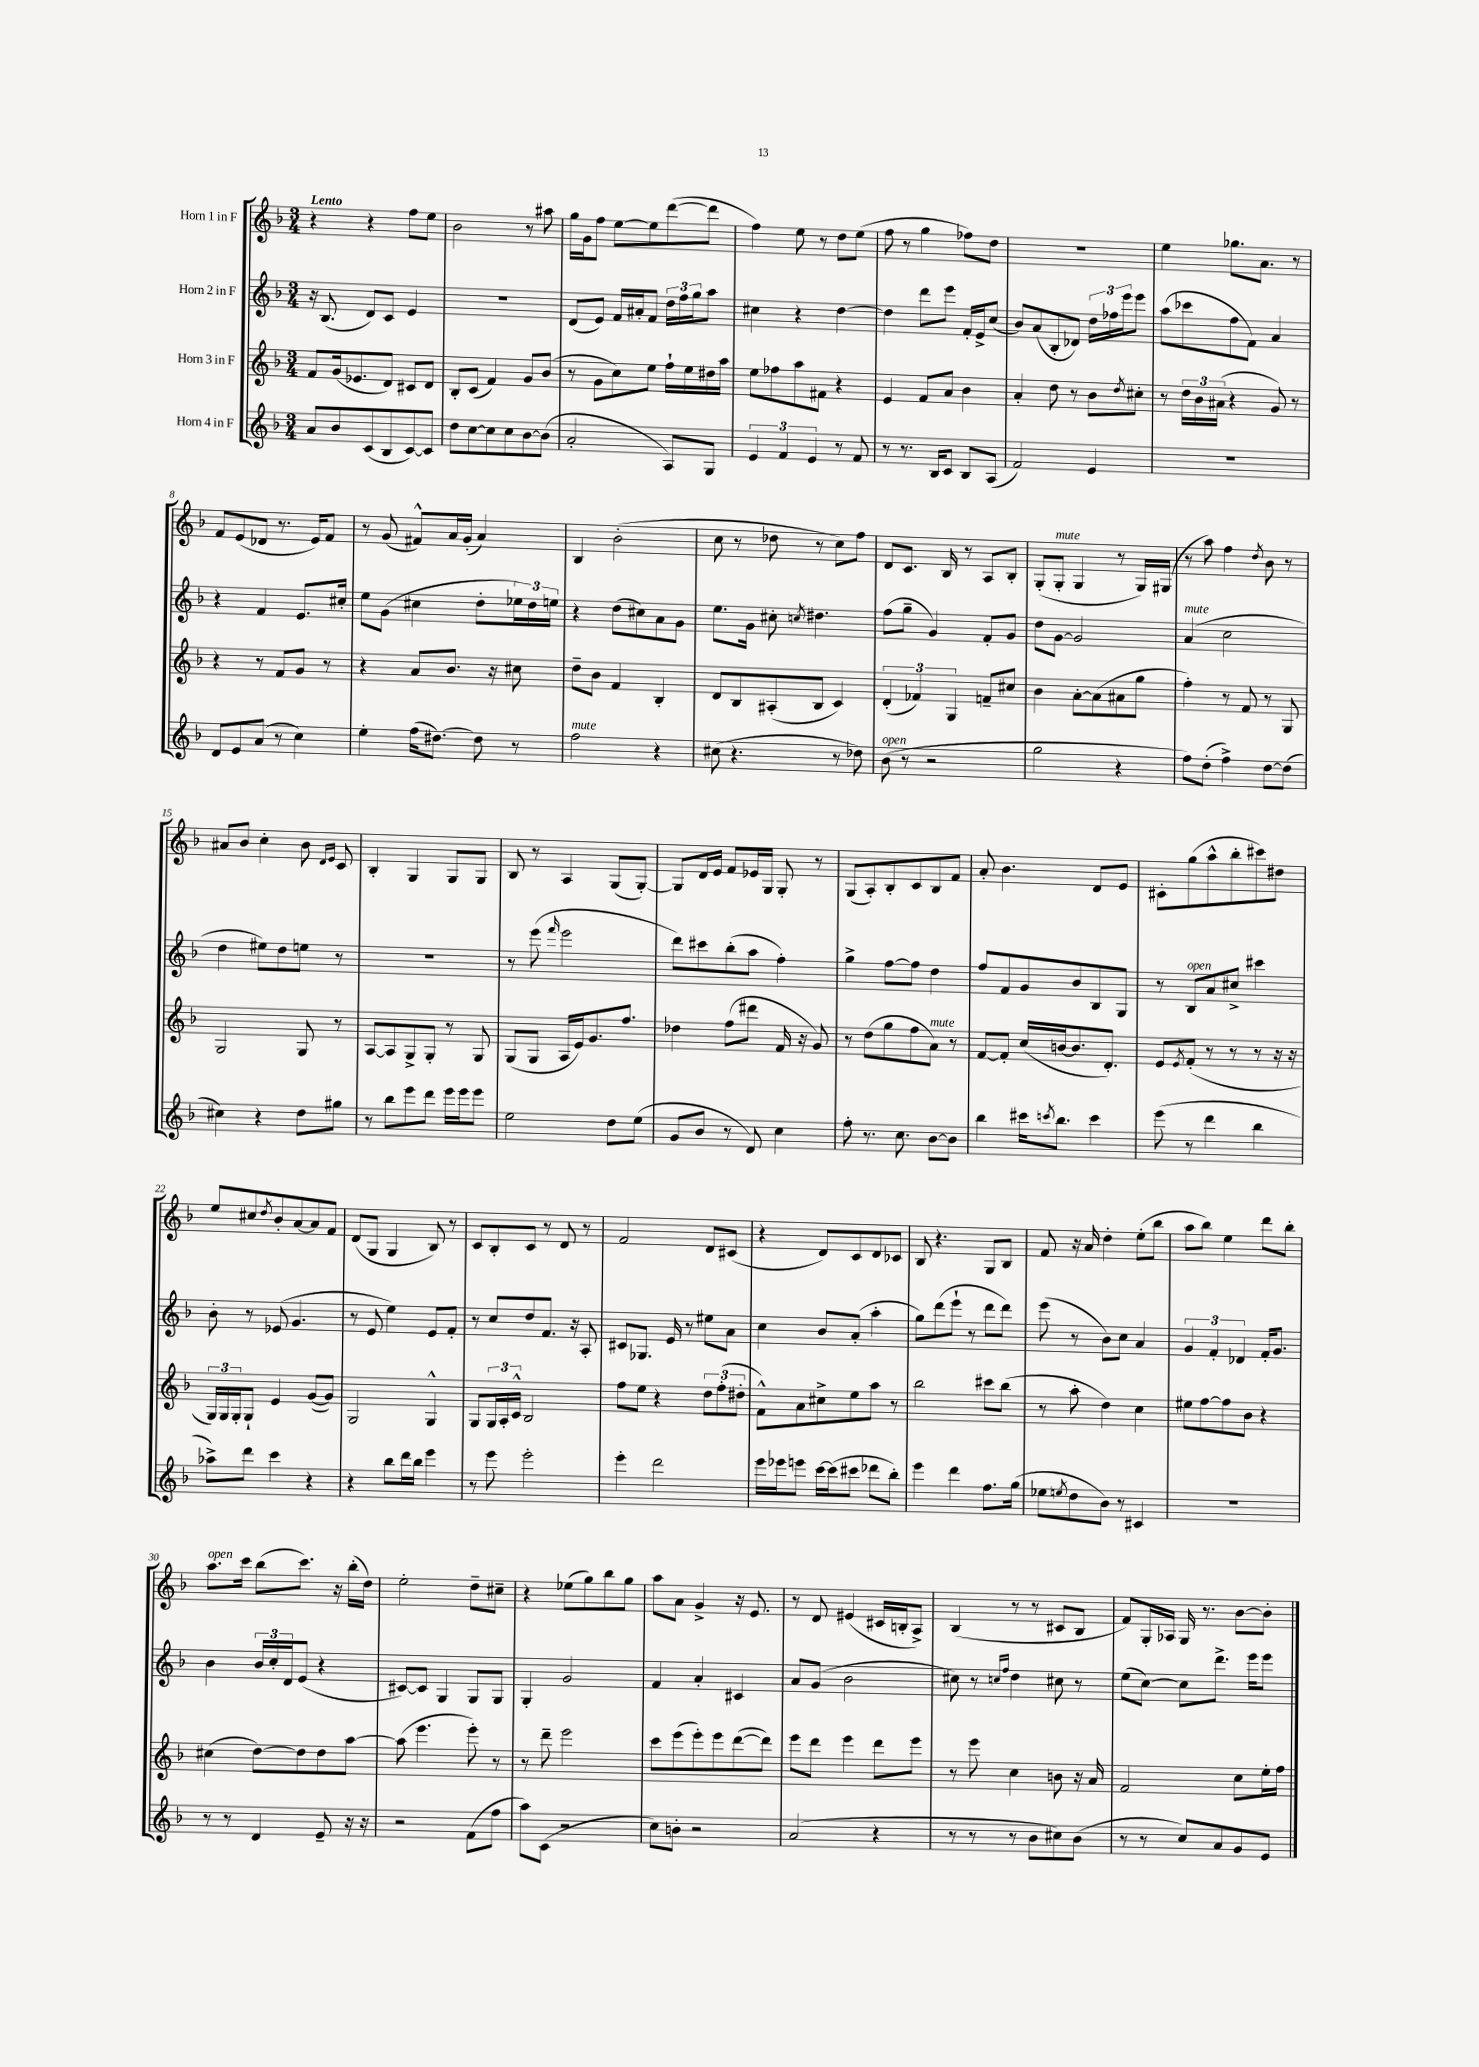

**kern	**kern	**kern	**kern
*part4	*part3	*part2	*part1
*staff4	*staff3	*staff2	*staff1
*I"Horn 4 in F	*I"Horn 3 in F	*I"Horn 2 in F	*I"Horn 1 in F
*clefG2	*clefG2	*clefG2	*clefG2
*k[b-]	*k[b-]	*k[b-]	*k[b-]
*M3/4	*M3/4	*M3/4	*M3/4
=1	=1	=1	=1
!	!	!	!LO:TX:a:B:t=Lento
8a/L	8f/L	16r	4r
.	.	(8.B-/	.
8b-/	(16g/k	.	.
.	8.e-X/	.	.
(8c/	.	8d/L)	4r
8B-/	8d/J)	8c/J	.
[8c/)	8c#X/L	4e/	8ff\L
8c/J]	8d/J	.	8ee\J
=2	=2	=2	=2
8dd\L	8B-'/L	2.r	2b-\
[8cc\	(8c/J	.	.
8cc\]	4f/)	.	.
8cc\	.	.	.
[8b-\	8g/L	.	8r
(8b-\J]	(8b-/J	.	8aa#X\
=3	=3	=3	=3
2a'/	8r	(8d/L	16gg\LL
.	.	.	16g\J
.	8g\L	8e/J)	8ff\J
.	8cc\)	16f/LL	[8ee\L
.	.	16a#X'/J	.
.	8ee\J	8f/J	8ee\]
8A/L)	16ff`\LL	24dd\LL	([8ddd\
.	.	24ff\	.
.	16ee\	.	.
.	.	24gg\J	.
8G/J	16dd#X\	8aa\J	8ddd\J]
.	16aa\JJ	.	.
=4	=4	=4	=4
6e/	8ee\L	4cc#X\	4ff\)
.	8ff-X\	.	.
6f/	.	.	.
.	8aa\	4r	8ee\
6e/	.	.	.
.	8f#X\J	.	8r
8r	4r	[4dd\	8dd\L
8f/	.	.	(8ee\J
=5	=5	=5	=5
8r	4e/	4dd\]	8ff\
8.r	.	.	8r
.	8f/L	8ddd\L	4gg\
16B-/KL	.	.	.
8c/J	8a/J	8eee\J	.
8B-/L	4b-\	16f'/LL	8ff-X\L)
.	.	16e^/J	.
(8A/J	.	(8cc/J	8dd\J
=6	=6	=6	=6
2f/)	4a'/	8b-/L)	2.r
.	.	(8a/	.
.	8dd\	8B-'/	.
.	8r	8d-X/J)	.
4e/	8b-\L	24dd\LL	.
.	.	24ff-X\	.
.	.	24eee\J	.
.	8qdd/	.	.
.	8cc#X'\J	8eee\J	.
=7	=7	=7	=7
2.r	8r	(8aa\L	4ee\
.	24dd\LL	8ccc-X\	.
.	24b-\	.	.
.	(24a#X\JJ	.	.
.	4r	8ff\	8.gg-X\L
.	.	8f\J)	.
.	.	.	8.a\J
.	8g/)	4a/	.
.	8r	.	8r
!!LO:LB:g=z
=8	=8	=8	=8
8d/L	4r	4r	8f/L
8e/	.	.	(8e/
(8a/J	8r	4f/	8d-X/J
8r	8f/L	.	8.r
4cc\)	8g/J	8.e/L	.
.	.	.	16e/KL)
.	8r	.	8f/J
.	.	16cc#X'/Jk	.
=9	=9	=9	=9
4ee'\	4r	8ee\L	8r
.	.	(8g\J	(8g/
(16ff\KL	8a/L	4cc#X\	8f#X^^/L)
[8.dd#X\J)	.	.	.
.	8.b-/J	.	16a/L
.	.	.	(16g'/JJ
8dd#\]	.	8dd'\L	4a/)
.	16r	.	.
8r	8cc#X\	24ee-X\L)	.
.	.	24dd\	.
.	.	24een\JJ	.
=10	=10	=10	=10
!LO:TX:a:i:t=mute	!	!	!
2ff\	8dd~\L	4r	4B-/
.	8b-\J	.	.
.	4f/	(8dd\L	(2b-'\
.	.	8cc#X\)	.
4r	4B-'/	8a\	.
.	.	8g\J	.
=11	=11	=11	=11
(8cc#X\	8d/L	8.ee\L	8cc\
4.r	8B-/	.	8r
.	.	16g\Jk	.
.	(8A#X'/	8cc#X'\	8dd-X\
.	.	8qccn/	.
.	8B-/J	4.dd#X\	8r
8r	4c/)	.	8cc\L)
8dd-X\)	.	.	8ff\J
=12	=12	=12	=12
!LO:TX:a:i:t=open	!	!	!
(8b-\	(6d'/	(8ff\L	8d/L
8r	.	8gg~\J	8.c/J
.	6f-X/)	.	.
2r	.	4g/)	.
.	.	.	16B-/
.	6G/	.	.
.	.	.	8r
.	8fn~/L	8f'/L	8A/L
.	8cc#X/J	8g/J	8B-'/J
=13	=13	=13	=13
2gg\	4b-\	8dd\L	(8G'/L
!	!	!	!LO:TX:a:i:t=mute
.	.	[8g\J	8G'/J
.	[8a'\L	2g/]	4G/
.	(8a\]	.	.
4r	8a#X\	.	8r
.	8gg\J	.	16G/LL)
.	.	.	(16G#X/JJ
=14	=14	=14	=14
!	!	!LO:TX:a:i:t=mute	!
8ff\L)	4ff'\)	(4a/	8r
(8dd'\J	.	.	8aa\)
4ff^\)	8r	2cc\	4ff\
.	8f/	.	.
.	.	.	8qdd/
[8dd\L	8r	.	8b-\
(8dd\J]	8G/	.	8r
!!LO:LB:g=z
=15	=15	=15	=15
4cc#X\)	2G/	4dd\	8a#X/L
.	.	.	8b-/J
4r	.	8ee#X\L)	4cc'\
.	.	8dd\	.
8dd\L	8G/	8een\J	8b-\
.	.	.	16qqd/LL
.	.	.	16qqe/JJ
8gg#X\J	8r	8r	8c/
=16	=16	=16	=16
8r	[8A/L	2.r	4B-'/
8bb-\L	8A/]	.	.
8eee\	8G^/	.	4G/
8ddd\J	8G'/J	.	.
16eee\LL	8r	.	8G/L
16eee\J	.	.	.
8eee\J	8G/	.	8G/J
=17	=17	=17	=17
2ee\	(8G/L	8r	8B-/
.	8G/J	(8eee\	8r
.	.	16qqfff/	.
.	16A/LL	2eee\	4A/
.	16e/J)	.	.
.	8.g/	.	.
8dd\L	.	.	(8G/L
.	8.ff/J	.	.
(8ee\J	.	.	[8G'/J)
=18	=18	=18	=18
8g/L	4dd-X\	8ddd\L)	8G/L]
8b-/J	.	8ccc#X\	16d/L
.	.	.	16e/JJ
8r	(8ff\L	(8bb-'\	8f/L
8d/)	8ddd#X\J	8aa\J	16e-X/L
.	.	.	16G/JJ
4cc\	16f/	4ff'\)	8G'/
.	16r	.	.
.	8g/)	.	8r
=19	=19	=19	=19
8ff'\	8r	4gg^\	(8G/L
8.r	(8dd\L	.	8A'/)
.	8gg\	[8ff\L	8B-'/
8.cc\	.	.	.
.	8ff\	8ff\J]	8c/
!	!LO:TX:a:i:t=mute	!	!
[8b-\L	8a\J)	4dd\	8B-/
8b-\J]	8r	.	8f/J
=20	=20	=20	=20
4bb-\	[8f/L	8ff/L	8a'/
.	8f'/J]	8f/	4.b-\
16ccc#X\KL	(16cc/LL	8g/	.
8qcccn/	.	.	.
8.bb-\J	[16bn/J	.	.
.	8.b/]	8b-/	.
4ccc\	.	8B-/	8d/L
.	8.d'/J)	.	.
.	.	8G/J	8e/J
=21	=21	=21	=21
(8eee\	8e/L	8r	8c#X'\L
.	8qe/	.	.
!	!	!LO:TX:a:i:t=open	!
8r	(8f'/J	8B-/L	(8gg\
4ddd\	8r	8a/	8aa^^\
.	8r	8cc#X^/J	8bb-'\
4bb-\	8r	4ccc#X\	8ccc#X\)
.	16r	.	8dd#X\J
.	16r	.	.
!!LO:LB:g=z
=22	=22	=22	=22
8aa-X^\L)	24G/LL)	8b-'\	8ee/L
.	24G/	.	.
.	24G'/J	.	.
8ddd\J	8G`/J	8r	8cc#X/
.	.	.	8qdd/
4ccc\	4e/	(8e-X/	8b-'/
.	.	4.g/	[8a/
4r	([8g/L	.	8a/]
.	8g/J])	.	8f/J
=23	=23	=23	=23
4r	2G/	8r	(8d/L
.	.	8e/	8G/J
8bb-\L	.	4ee\)	4G/
16ddd\L	.	.	.
16bb-\JJ	.	.	.
4eee\	4G^^/	8e/L	8B-/)
.	.	8f'/J	8r
=24	=24	=24	=24
8r	8G/L	8r	8c/L
8eee\	24G/L	8cc/L	8B-'/
.	24A'/	.	.
.	24c^^/JJ	.	.
2eee'\	2B-/	8dd/	8c/J
.	.	8.f/J	8r
.	.	.	8d/
.	.	16r	.
.	.	8A'/	8r
=25	=25	=25	=25
4eee'\	8ff\L	8c#X/L	2f/
.	8ee\J	8.G-X/J	.
2ddd\	4r	.	.
.	.	16e/	.
.	.	8r	.
.	12dd\L	8ee#X\L	8d/L
.	(12ff'\	.	.
.	.	8a\J	(8c#X/J
.	12dd#X'\J	.	.
=26	=26	=26	=26
16eee\LL	8f^^\L)	4cc\	4r
16eee-X\J	.	.	.
8eeen\J	8a\	.	.
[16ccc\LL	8cc#X^\	8b-/L	8d/L)
(16ccc\J]	.	.	.
8ccc#X\J	8ee\	(8a'/J	8c/
8ddd-X\L	8aa\J	4aa'\	8d/
8bb-'\J)	8r	.	8c-X/J
=27	=27	=27	=27
4eee\	2bb-\	8gg\L)	8B-/
.	.	(8ddd\	4.r
4ddd\	.	8eee`\J	.
.	.	8r	.
8.ff\L	8ccc#X\L	8ddd\L	8G/L
.	(8bb-\J	8ddd\J)	8B-/J
(16gg\Jk	.	.	.
=28	=28	=28	=28
8ee-X\L	8r	(8eee\	8f/
8qeen/	.	.	.
8dd\	8aa'\	8r	16r
.	.	.	16a/
8b-\J)	4dd\)	8b-\L)	4dd'\
8r	.	8cc\J	.
4c#X/	4cc\	4a/	(8ee'\L
.	.	.	8bb-\J
=29	=29	=29	=29
2.r	8ee#X\L	6g/	8aa\L
.	[8ff\	.	8bb-\J)
.	.	6f'/	.
.	8ff\]	.	4ee\
.	.	6d-X/	.
.	8b-\J	.	.
.	4r	16f'/KL	8ddd\L
.	.	8.g/J	.
.	.	.	8bb-'\J
!!LO:LB:g=z
=30	=30	=30	=30
!	!	!	!LO:TX:a:i:t=open
8r	(4cc#X\	4b-\	8.aa\L
8r	.	.	.
.	.	.	16ccc\Jk
4d/	[8dd\L)	24b-/LL	(8bb-\L
.	.	24cc'/	.
.	.	24d/J	.
.	8dd\]	(8e/J	8.ccc\J)
8e~/	8dd\	4r	.
.	.	.	16r
16r	[8aa\J	.	(16bb-'\LL
16r	.	.	16dd\JJ)
=31	=31	=31	=31
2r	(8aa\]	[8c#X/L)	2ee'\
.	4.eee\	8c#/J]	.
.	.	4G/	.
(8f\L	8eee'\)	8G/L	8dd~\L
8ff\J	8r	8G/J	8cc#X~\J
=32	=32	=32	=32
8aa\L)	8r	4G'/	4r
(8c\J	8ddd~\	.	.
2r	2eee\	2g/	(8ee-X\L
.	.	.	8gg\)
.	.	.	8bb-\
.	.	.	8gg\J
=33	=33	=33	=33
8cc\L)	8ccc\L	4f/	8aa\L
8bn'\J	(8eee\	.	8a\J
2r	8eee'\)	4a'/	4g^/
.	8eee\	.	.
.	([8ddd\	4c#X/	16r
.	.	.	8.e/
.	8ddd\J])	.	.
=34	=34	=34	=34
(2a/	8eee\L	8a/L	8r
.	8ddd\J	(8g/J	8d/
.	4eee\	2b-\	(4e#X/
4r	8ddd\L	.	16c#X/LL
.	.	.	16Bn'/J
.	8eee\J	.	8A^/J)
=35	=35	=35	=35
8r	8r	8cc#X\)	(4B-/
8r	8eee\	8r	.
.	.	16qqccn/LL	.
.	.	16qqff/JJ	.
8r	4cc\	4dd\	8r
8b-\L	.	.	8r
8cc#X\)	8bn\	8cc#X\	8c#X/L
(8b-\J	16r	8r	8B-/J
.	16a/	.	.
=36	=36	=36	=36
8r	2f/	(8ee\L	8f/L)
8r	.	[8cc\J)	16G'/L
.	.	.	16A-X/JJ
8cc/L)	.	8cc\L]	16G/
.	.	.	8.r
8a/	.	8.ddd^\J	.
8g/	8cc\L	.	[8b-\L
.	.	16eee\KL	.
8e/J	16ee'\L	8eee\J	8b-'\J]
.	16ff\JJ	.	.
==	==	==	==
*-	*-	*-	*-
